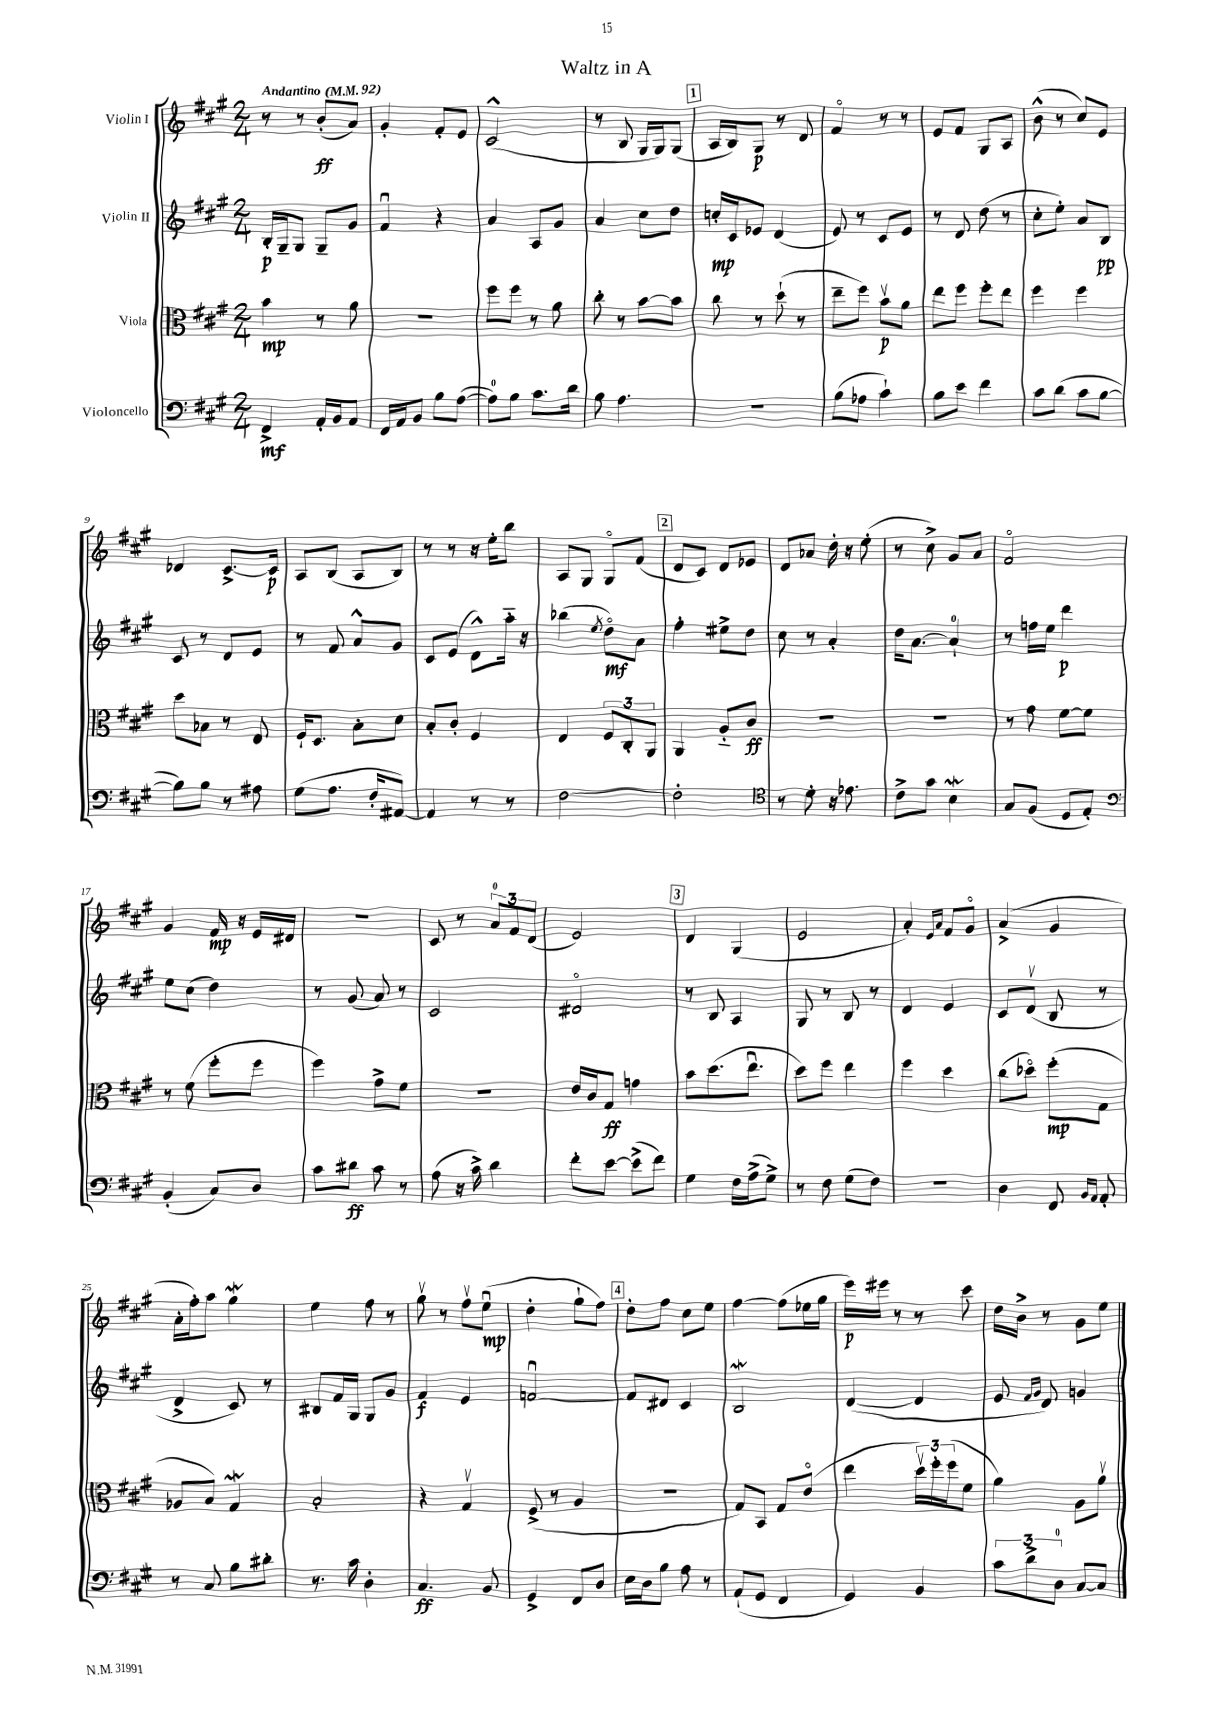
\header { title = "Waltz in A" }
<<
\new StaffGroup <<
\new Staff = "s0" \with { instrumentName = "Violin I" } {
    \clef treble \key a \major \numericTimeSignature \time 2/4 \tempo "Andantino" 4 = 92
    r8 r8 b'8-.\ff( a'8) |
    gis'4-. fis'8-. e'8 |
    cis'2-^( |
    r8 b8 gis16 gis16) gis8( |
    \mark \markup { \box "1" } a16 b16) gis8\p r8 d'8 |
    fis'4\flageolet r8 r8 |
    e'8 fis'8 gis8 a8 |
    b'8-^( r8 cis''8) e'8 |
    des'4 cis'8.~-> cis'16\p |
    a8 b8( a8 b8) |
    r8 r8 r16 e''16-. b''8 |
    a8 gis8 gis8\flageolet fis'8( |
    \mark \markup { \box "2" } d'8 cis'8) d'8 ees'8 |
    d'8 aes'8 d''16-. r16 e''8-.( |
    r8 cis''8->) gis'8 a'8 |
    fis'2\flageolet |
    gis'4 fis'16\mp r16 e'16 dis'16 |
    r2 |
    cis'8 r8 \tuplet 3/2 { a'8-0 fis'8 d'8( } |
    e'2) |
    \mark \markup { \box "3" } d'4 gis4( |
    e'2 |
    a'4-.) \grace { e'16 a'16 } fis'8 gis'8\flageolet |
    a'4->( gis'4 |
    a'16-. fis''16-.) a''8 gis''4\mordent |
    e''4 fis''8 r8 |
    gis''8\upbow r8 fis''8\upbow e''8\downbow\mp( |
    d''4-. gis''8-! fis''8) |
    \mark \markup { \box "4" } d''8-. fis''8 cis''8 e''8 |
    fis''4~ fis''8( ees''16 gis''16 |
    e'''16\p) eis'''16 r8 r8 cis'''8 |
    d''16 b'16-> r8 gis'8 e''8 \bar "|." |
}
\new Staff = "s1" \with { instrumentName = "Violin II" } {
    \clef treble \key a \major \numericTimeSignature \time 2/4
    b16-.\p gis16-- gis8 gis8-- gis'8 |
    fis'4\downbow r4 |
    a'4 a8 gis'8 |
    a'4 cis''8 d''8 |
    \mark \markup { \box "1" } c''16-.\mp cis'16 ees'8 d'4( |
    e'8) r8 cis'8 e'8 |
    r8 d'8 d''8( r8 |
    cis''8-. e''8-.) a'8 b8\pp |
    cis'8 r8 d'8 e'8 |
    r8 fis'8 a'8-^ gis'8 |
    cis'8 e'8( d'8-^) a''16-_ r16 |
    bes''4( \acciaccatura { e''8 } d''8\flageolet\mf) a'8 |
    \mark \markup { \box "2" } fis''4-. eis''8-> d''8 |
    cis''8 r8 a'4-. |
    d''16 a'8.~ a'4-0-! |
    r8 f''16 e''16 d'''4\p |
    e''8 cis''8( d''4) |
    r8 gis'8( a'8) r8 |
    cis'2 |
    dis'2\flageolet |
    \mark \markup { \box "3" } r8 b8 a4 |
    gis8 r8 b8 r8 |
    d'4 e'4 |
    cis'8 d'8\upbow( b8 r8 |
    d'4-> cis'8) r8 |
    bis8 fis'16 gis16 gis8 gis'8 |
    fis'4\f e'4 |
    f'2~\downbow |
    \mark \markup { \box "4" } f'8 dis'8 cis'4 |
    b2\mordent |
    d'4~( d'4 |
    e'8 \grace { fis'16 gis'16 } d'8) g'4 \bar "|." |
}
\new Staff = "s2" \with { instrumentName = "Viola" } {
    \clef alto \key a \major \numericTimeSignature \time 2/4
    b'4\mp r8 a'8 |
    R2 |
    fis''8 fis''8 r8 a'8 |
    cis''8-. r8 b'8~ b'8 |
    \mark \markup { \box "1" } cis''8 r8 d''8-!( r8 |
    e''8-- fis''8) b'8\upbow\p a'8 |
    e''8 fis''8 fis''8-. e''8 |
    fis''4 fis''4 |
    d''8 bes8 r8 e8 |
    fis16-! d8. b8-. d'8 |
    b8-. cis'8-. fis4 |
    e4 \tuplet 3/2 { fis8 cis8-. a,8 } |
    \mark \markup { \box "2" } a,4 a8-_ cis'8\ff |
    R2 |
    R2 |
    r8 gis'8 fis'8~ fis'8 |
    r8 fis'8( fis''8-. fis''8 |
    fis''4) gis'8-> fis'8 |
    R2 |
    e'16 cis'16 gis8\ff g'4 |
    \mark \markup { \box "3" } b'8 d''8.( e''8.\downbow |
    d''8) fis''8 e''4 |
    fis''4 d''4 |
    cis''8( des''8\flageolet) fis''8-.\mp( gis8 |
    aes8 b8) gis4\mordent |
    b2-. |
    r4 gis4\upbow |
    fis8->( r8 a4 |
    \mark \markup { \box "4" } R2 |
    gis8) b,8 gis8 e'8\flageolet( |
    e''4 \tuplet 3/2 { d''16\upbow) fis''16-. fis''16( } fis'8 |
    a'4) a8 a'8\upbow \bar "|." |
}
\new Staff = "s3" \with { instrumentName = "Violoncello" } {
    \clef bass \key a \major \numericTimeSignature \time 2/4
    fis,4->\mf a,16-. b,16 a,8 |
    fis,16 a,16 b,8 b8 a8~( |
    a8-0) b8 cis'8. d'16 |
    b8 a4. |
    \mark \markup { \box "1" } r2 |
    b8( aes8 cis'4-!) |
    b8 e'8 fis'4 |
    cis'8 d'8( cis'8 b8~ |
    b8) b8 r8 ais8 |
    gis8( a8. fis16-. ais,8~) |
    ais,4 r8 r8 |
    fis2~ |
    \mark \markup { \box "2" } fis2-. |
    \clef tenor r8 d'8-. r16 ees'8. |
    cis'8-> gis'8 b4\mordent |
    gis8 fis8( d8 e8-.) |
    \clef bass b,4-.( cis8) d8 |
    cis'8 dis'8\ff cis'8 r8 |
    a8( r16 cis'16->) d'4 |
    fis'8-. e'8~ e'8->( fis'8) |
    \mark \markup { \box "3" } gis4 fis16 a16->( gis8->) |
    r8 fis8 gis8( fis8) |
    R2 |
    d4 fis,8 \grace { b,16 a,16 } a,8-. |
    r8 cis8 b8 dis'8-. |
    r8. cis'16 d4-. |
    cis4.\ff b,8 |
    gis,4-> fis,8 d8 |
    \mark \markup { \box "4" } e16 d16 b8 a8 r8 |
    a,8-!( gis,8 fis,4 |
    gis,4) b,4 |
    \tuplet 3/2 { cis'8 d'8-> d8-0 } cis8~ cis8 \bar "|." |
}
>>
>>
